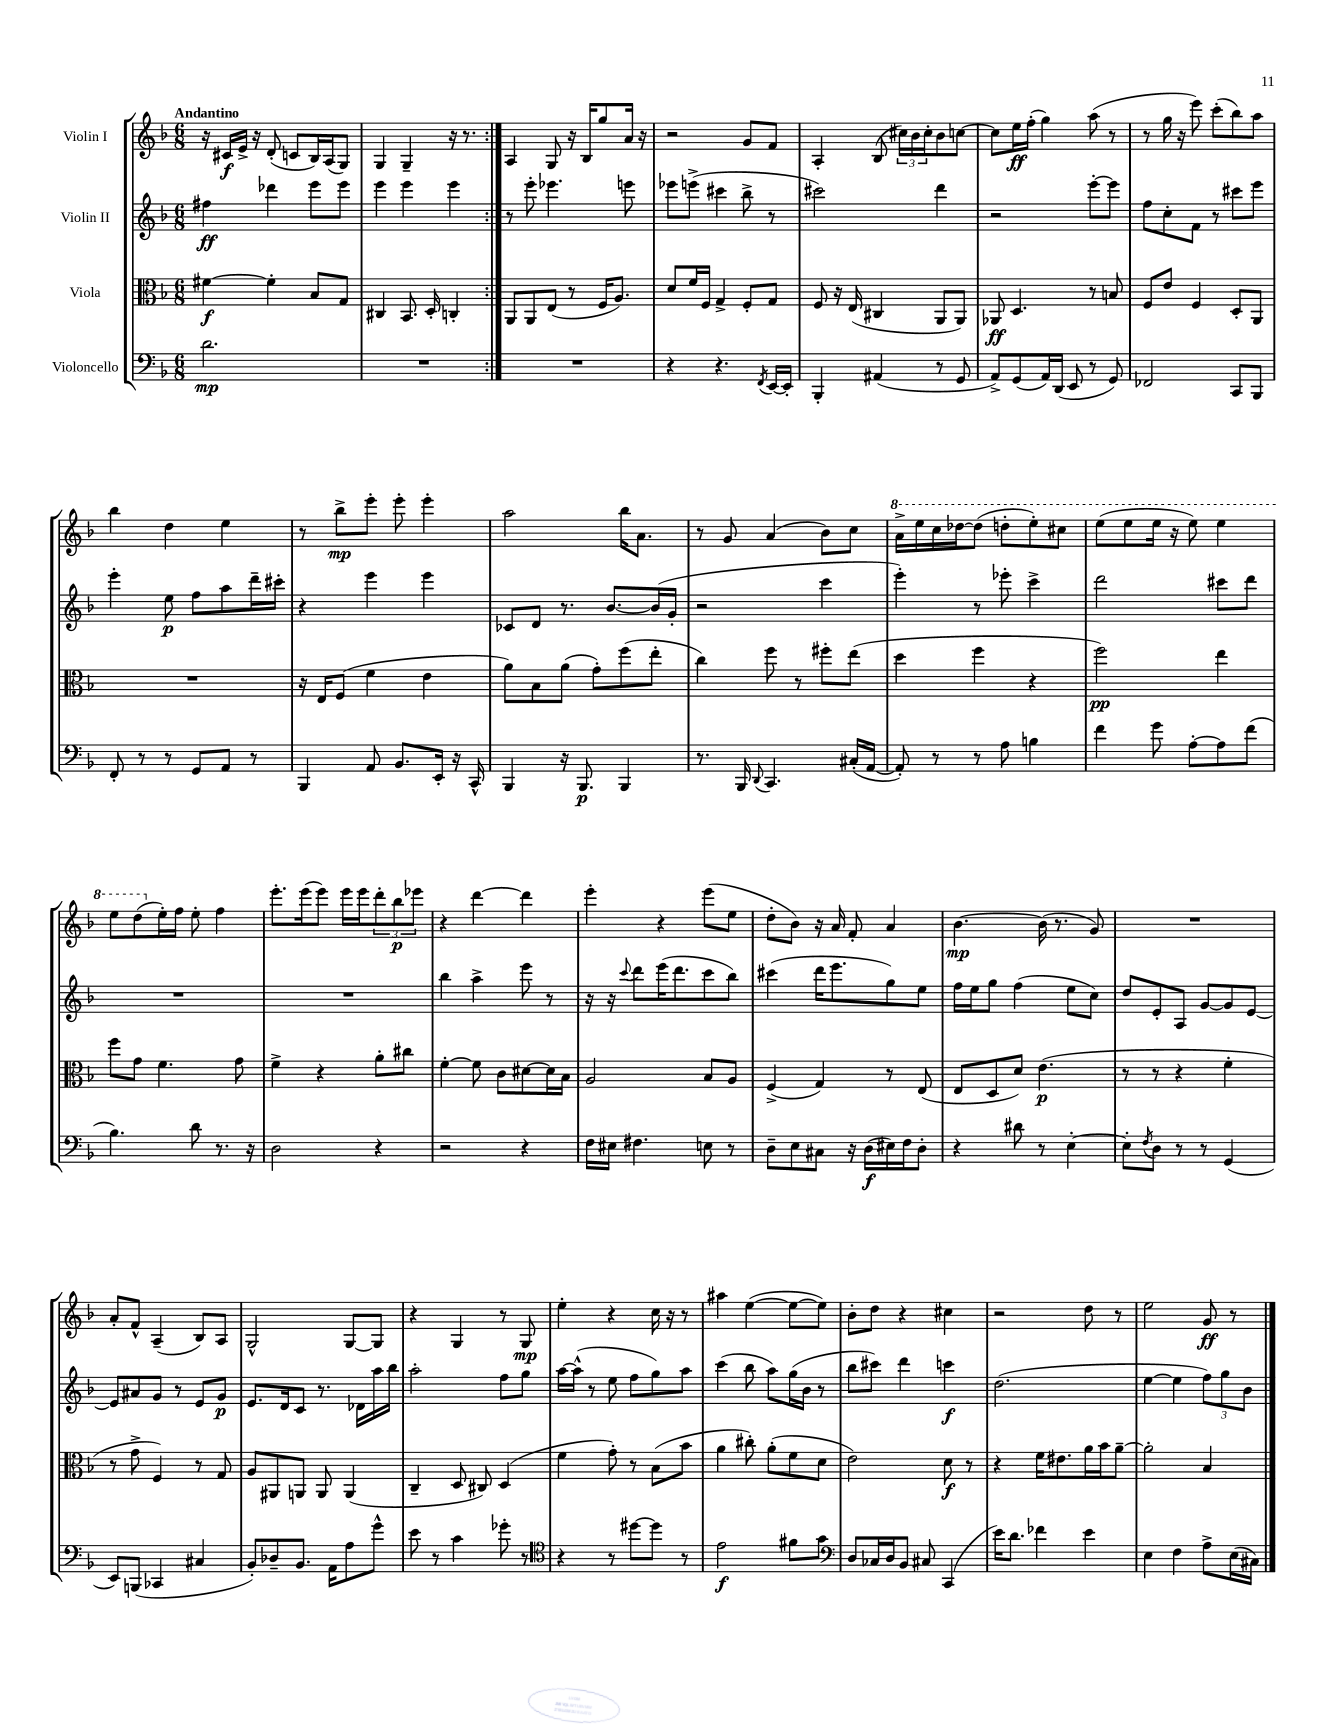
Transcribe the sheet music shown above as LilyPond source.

<<
\new StaffGroup <<
\new Staff = "s0" \with { instrumentName = "Violin I" } {
    \clef treble \key f \major \numericTimeSignature \time 6/8 \tempo "Andantino"
    \repeat volta 2 { r16 cis'16\f e'16-> r16 d'8-.( c'8 bes16) a16( g8) |
    g4 g4-- r16 r8. | }
    a4 g8 r16 bes16 g''8 a'16 r16 |
    r2 g'8 f'8 |
    a4-. bes8( \tuplet 3/2 { cis''16) bes'16 cis''16-. } bes'8 c''8~ |
    c''8 e''16\ff f''16-.( g''4) a''8( r8 |
    r8 g''16 r16 e'''8) c'''8-.( bes''8) a''8 |
    bes''4 d''4 e''4 |
    r8 bes''8->\mp e'''8-. e'''8-. e'''4-. |
    a''2 bes''16 a'8. |
    r8 g'8 a'4( bes'8) c''8 |
    \ottava #1 a''16-> e'''16 c'''16 des'''16~ des'''8( d'''8-. e'''8-.) cis'''8 |
    e'''8( e'''8 e'''16 r16 e'''8) e'''4 |
    e'''8 d'''8( \ottava #0 e''16-.) f''16 e''8-. f''4 |
    e'''8.-. e'''16( e'''8) e'''16 e'''16 \tuplet 3/2 { d'''8-. bes''8\p ees'''8 } |
    r4 d'''4~ d'''4 |
    e'''4-. r4 e'''8( e''8 |
    d''8-. bes'8) r16 a'16 f'8-. a'4 |
    bes'4.~\mp bes'16( r8. g'8) |
    R2. |
    a'8-. f'8-^ a4--( bes8) a8 |
    g2-^ g8~ g8 |
    r4 g4 r8 g8\mp |
    e''4-. r4 c''16 r16 r8 |
    ais''4 e''4~( e''8~ e''8) |
    bes'8-. d''8 r4 cis''4 |
    r2 d''8 r8 |
    e''2 g'8\ff r8 \bar "|." |
}
\new Staff = "s1" \with { instrumentName = "Violin II" } {
    \clef treble \key f \major \numericTimeSignature \time 6/8
    \repeat volta 2 { fis''4\ff des'''4 e'''8 e'''8 |
    e'''4 e'''4 e'''4 | }
    r8 e'''8-. ees'''4. e'''8 |
    ees'''8 e'''8->( cis'''4 bes''8-> r8 |
    cis'''2) d'''4 |
    r2 e'''8~-. e'''8 |
    f''8 c''8-. f'8 r8 cis'''8 e'''8 |
    e'''4-. e''8\p f''8 a''8 d'''16-- cis'''16-. |
    r4 e'''4 e'''4 |
    ces'8 d'8 r8. bes'8.~ bes'16( g'16-. |
    r2 c'''4 |
    e'''4-.) r8 ees'''8-. c'''4-> |
    d'''2 cis'''8 d'''8 |
    R2. |
    R2. |
    bes''4 a''4-> e'''8 r8 |
    r16 r16 \appoggiatura { c'''8 } d'''8 e'''16( d'''8. c'''8 bes''8) |
    cis'''4( d'''16 e'''8. g''8) e''8 |
    f''16 e''16 g''8 f''4( e''8 c''8) |
    d''8 e'8-. a8 g'8~ g'8 e'8~ |
    e'8 ais'8 g'8 r8 e'8 g'8\p |
    e'8. d'16 c'8 r8. des'16 a''16 bes''16 |
    a''2-. f''8 g''8 |
    a''16~ a''16-^( r8 e''8 f''8 g''8) a''8 |
    c'''4( bes''8 a''8) g''16( bes'16 r8 |
    bes''8 cis'''8) d'''4 c'''4\f |
    d''2.( |
    e''4~ e''4 \tuplet 3/2 { f''8) g''8 bes'8 } \bar "|." |
}
\new Staff = "s2" \with { instrumentName = "Viola" } {
    \clef alto \key f \major \numericTimeSignature \time 6/8
    \repeat volta 2 { fis'4~\f fis'4-. bes8 g8 |
    cis4 bes,8. d16-. c4-. | }
    a,8 a,8 e8( r8 f16 a8.) |
    d'8 f'16 f16 g4-> f8-. g8 |
    f8 r16 e16( cis4 a,8 a,8) |
    aes,8\ff d4. r8 b8 |
    f8 e'8 f4 d8-. a,8 |
    R2. |
    r16 e16 f8( f'4 e'4 |
    a'8) bes8 a'8( g'8-.) f''8( e''8-. |
    c''4) f''8 r8 fis''8-. e''8( |
    d''4 f''4 r4 |
    f''2\pp) e''4 |
    f''8 g'8 f'4. g'8 |
    f'4-> r4 a'8-. cis''8 |
    f'4~-. f'8 c'8 dis'8~ dis'16 bes16 |
    a2 bes8 a8 |
    f4->( g4) r8 e8( |
    e8 d8 d'8) e'4.\p( |
    r8 r8 r4 f'4-. |
    r8 g'8-> f4) r8 g8 |
    a8 ais,8 a,8 a,8 a,4( |
    c4-- d8 cis8) d4( |
    f'4 g'8-.) r8 bes8( bes'8 |
    a'4 cis''8-.) a'8-.( f'8 d'8 |
    e'2) d'8\f r8 |
    r4 f'16 eis'8. a'16 bes'16 a'8~-- |
    a'2-. bes4 \bar "|." |
}
\new Staff = "s3" \with { instrumentName = "Violoncello" } {
    \clef bass \key f \major \numericTimeSignature \time 6/8
    \repeat volta 2 { d'2.\mp |
    R2. | }
    R2. |
    r4 r4. \acciaccatura { f,8 } e,16~ e,16-. |
    bes,,4-. ais,4( r8 g,8 |
    a,8->) g,8( a,16) d,16( e,8 r8 g,8) |
    fes,2 c,8 bes,,8 |
    f,8-. r8 r8 g,8 a,8 r8 |
    bes,,4 a,8 bes,8. e,16-. r16 c,16-^ |
    bes,,4 r16 bes,,8.\p bes,,4 |
    r8. bes,,16 \appoggiatura { d,8 } c,4. cis16-.( a,16~ |
    a,8-.) r8 r8 a8 b4 |
    f'4 g'8 a8~-. a8 f'8( |
    bes4.) d'8 r8. r16 |
    d2 r4 |
    r2 r4 |
    f16 eis16 fis4. e8 r8 |
    d8-- e8 cis8 r16 d16\f( eis16) f16 d8-. |
    r4 dis'8 r8 e4~-. |
    e8-. \acciaccatura { f8 } d8 r8 r8 g,4( |
    e,8) b,,8( ces,4 cis4 |
    bes,8-.) des8-- bes,8. a,16 a8 g'8-^ |
    e'8 r8 c'4 ges'8-. r8 |
    \clef tenor r4 r8 dis''8~ dis''8 r8 |
    e'2\f fis'8 g'8 |
    \clef bass d8 ces16 d16 bes,8 cis8 c,4( |
    e'16) d'8. fes'4 e'4 |
    e4 f4 a8-> e16( cis16) \bar "|." |
}
>>
>>
\layout { \context { \Score \remove "Bar_number_engraver" } }
